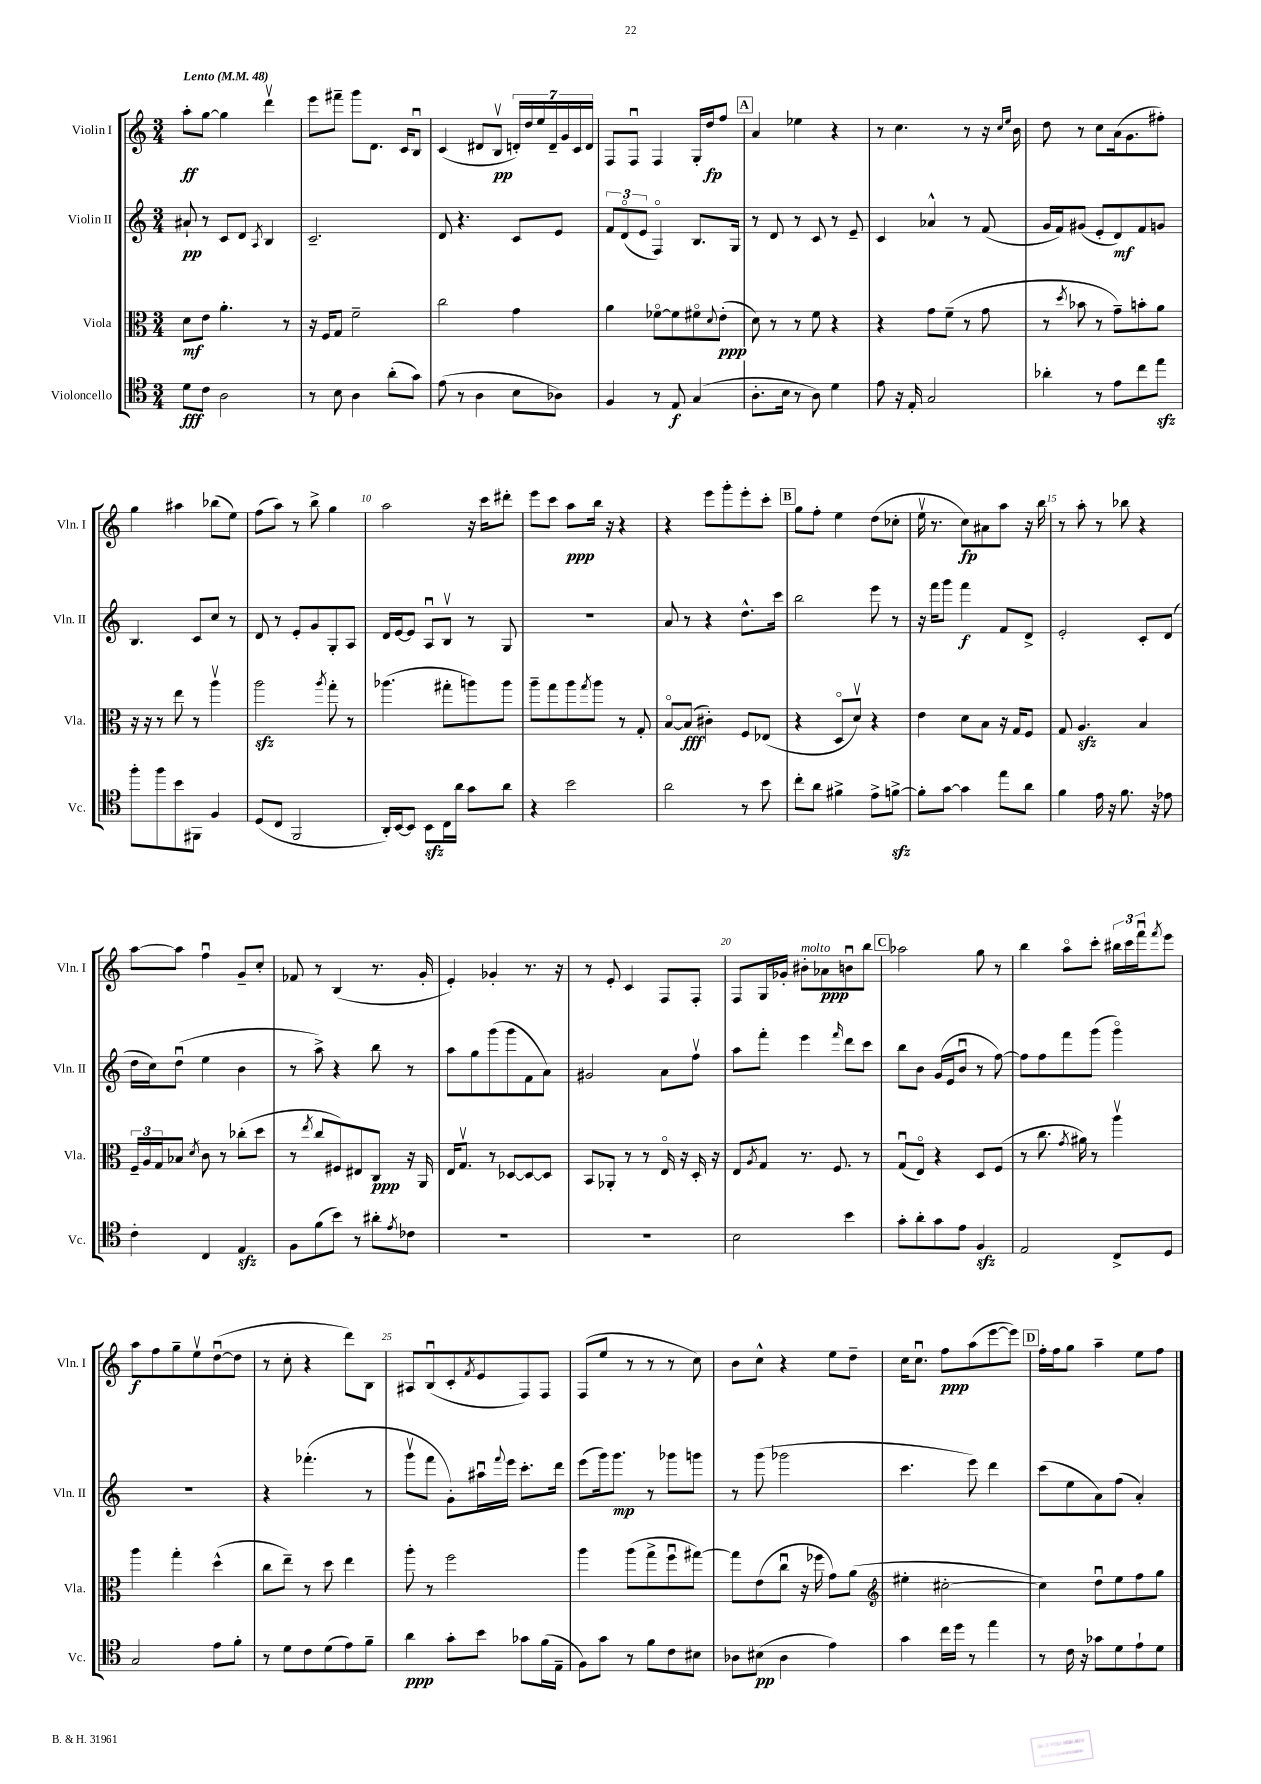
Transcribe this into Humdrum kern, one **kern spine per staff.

**kern	**kern	**kern	**kern
*staff4	*staff3	*staff2	*staff1
*clefC4	*clefC3	*clefG2	*clefG2
*k[]	*k[]	*k[]	*k[]
*M3/4	*M3/4	*M3/4	*M3/4
*MM48	*MM48	*MM48	*MM48
8d\L	8d\L	8a#`/	8aa'\L
8c\J	8e\J	8r	[8gg\J
2A\	4.a'\	8c/L	4gg\]
.	.	8d/J	.
.	.	8qA/	.
.	.	4B/	4dddv\
.	8r	.	.
=	=	=	=
8r	16r	2.c~/	8eee\L
.	16F/LK	.	.
8B\	8G/J	.	8fff#~\J
4A\	2f~\	.	8ggg\L
.	.	.	8.d\J
(8a'\L	.	.	.
.	.	.	16c/LK
8g\J)	.	.	8Bu/J
=	=	=	=
(8e\	2cc\	8d/	(4c/
8r	.	4.r	.
4A\	.	.	8d#/L
.	.	.	8Bv/J
8B\L	4g\	8c/L	28d'/LL)
.	.	.	28dd/
.	.	.	28ee/
.	.	.	28d~/
8A-\J)	.	8e/J	.
.	.	.	28g/
.	.	.	28c/
.	.	.	28d/JJ
=	=	=	=
4F/	4a\	12f/L	8F/L
.	.	(12do/	.
.	.	.	8Fu/J
.	.	12e/J	.
8r	[8f-o\L	4Fo/)	4F/
8E/	8f-\]	.	.
(4G/	8f#o\	8.B/L	16G'/LL
.	.	.	16dd/J
.	8qqd/	.	.
.	(8e'\J	.	8ff/J
.	.	16G/Jk	.
=	=	=	=
8.A'\L	8d\)	8r	4a/
.	8r	8d/	.
16B\Jk	.	.	.
8r	8r	8r	4ee-\
8A\)	8f\	8c/	.
4d\	4r	8r	4r
.	.	8e~/	.
=	=	=	=
8e\	4r	4c/	8r
16r	.	.	4.cc\
16E'/	.	.	.
2G/	8g\L	4a-^^/	.
.	(8f~\J	.	.
.	8r	8r	8r
.	8g\	(8f/	16r
.	.	.	16qqcc/LL
.	.	.	16qqee/JJ
.	.	.	16b\
=	=	=	=
4a-'\	8r	16g/LL	8dd\
.	.	16f/J)	.
.	8qdd/	.	.
.	8b-\	(8g#/J	8r
8r	8r	8e'/L	8cc\L
8e\L	8g~\L)	8d/)	(16a\k
.	.	.	8.g\
8cc\	8b'\	8f/	.
8ee\J	8a\J	8g/J	8ff#'\J)
=	=	=	=
8ff'\L	16r	4.B/	4gg\
.	16r	.	.
8ff\	8r	.	.
8b\	8ee\	.	4aa#\
8FF#\J	8r	8c/L	.
4F/	4aav\	8cc/J	(8bb-\L
.	.	8r	8ee\J)
=	=	=	=
(8D/L	2aa\	8d/	(8ff\L
8C/J	.	8r	8aa\J)
2FF/	.	8e'/L	8r
.	.	8g/	8bb^\
.	8qaa/	.	.
.	8gg'\	8G'/	4gg\
.	8r	8A/J	.
=	=	=	=
16AA'/LL)	(4.aa-\	16d/LL	2aa\
[16BB/J	.	[16e/J	.
8BB/]J	.	8e/]J	.
8BB\L	.	8Au/L	.
16C\L	8gg#'\L	8Bv/J	.
16a\JJ	.	.	.
8g\L	8aa\)	8r	16r
.	.	.	16ccc\LK
8a\J	8aa\J	8G/	8ddd#'\J
=	=	=	=
4r	8aa~\L	2.r	8eee\L
.	8gg\	.	8ccc\J
2b\	8aa\	.	8aa\L
.	8qgg/	.	.
.	8aa\J	.	16bb\Jk
.	.	.	16r
.	8r	.	4r
.	8G'/	.	.
=	=	=	=
2a\	[8Bo/L	8a/	4r
.	(8B/]J	8r	.
.	4c#'\)	4r	8eee\L
.	.	.	8ggg'\
8r	8F/L	8.dd^^\L	8eee'\
8b\	(8E-/J	.	8ccc'\J
.	.	16ccc\Jk	.
=	=	=	=
8cc'\L	4r	2bb\	8gg\L
8a\J	.	.	8ff'\J
4f#^\	8Do/L	.	4ee\
.	8dv/J)	.	.
8e^\L	4r	8eee\	(8dd\L
[8f^\J	.	8r	8cc-'\J
=	=	=	=
8f'\]L	4e\	16r	16eev\
.	.	16fff\LK	8.r
[8g\J	.	8ggg\J	.
4g\]	8d\L	4fff\	8cc\L)
.	8B\J	.	8a#\
8ee\L	16r	8f/L	8aa\J
.	16G/LK	.	.
8a\J	8F/J	8d^/J	16r
.	.	.	16bb\
=	=	=	=
4f\	8G/	2e'/	8r
.	4.A/	.	8aa'\
16e\	.	.	8r
16r	.	.	.
8.f\	.	.	8bb-\
.	4B/	8c'/L	4r
16r	.	.	.
8e-\	.	(8d/J	.
=	=	=	=
4c'\	24F~/LL	16dd\LL	[8aa\L
.	24A/	.	.
.	.	16cc\J)	.
.	24G/J	.	.
.	8B-/J	(8ddu\J	8aa\]J
.	8qd/	.	.
4C/	8c\	4ee\	4ffu\
.	8r	.	.
4E/	(8cc-'\L	4b\	8g~/L
.	8dd\J	.	8cc'/J
=	=	=	=
8F\L	8r	8r	8f-/
.	8qee/	.	.
(8f\	8cc/L	8aa^\)	8r
8b\J)	8F#/)	4r	(4B/
8r	8E#/	.	.
8a#'\L	8C/J	8bb\	8.r
8qe/	.	.	.
8c-\J	16r	8r	.
.	16AA/	.	16g'/
=	=	=	=
2.r	16E/LK	8aa\L	4e'/)
.	8.Gv/J	.	.
.	.	8gg\	.
.	8r	(8ggg\	4g-'/
.	[8D-/L	8ggg\	.
.	8D-/_	8f\	8.r
.	8D-/]J	8a\J)	.
.	.	.	16r
=	=	=	=
2.r	8BB/L	2g#/	8r
.	8AA-'/J	.	8e'/
.	8r	.	4c/
.	8r	.	.
.	16Eo/	8a\L	8F/L
.	16r	.	.
.	16D'/	8ffv\J	8F'/J
.	16r	.	.
=	=	=	=
2B\	8E/L	8aa\L	8F/L
.	8qA/	.	.
.	8G/J	8fff'\J	16G/L
.	.	.	16g-'/JJ
.	8.r	4eee\	8b#'\L
.	.	.	8a-\
.	8.F/	.	.
.	.	16qqfff/	.
4b\	.	8ddd\L	8bu\
.	8r	8ccc\J	8bb\J
=	=	=	=
8g'\L	(8Gu/L	8bb\L	2aa-\
8a'\	8Eo/J)	8b\J	.
8g\	4r	(16g/LL	.
.	.	16e/J	.
8e\J	.	8bu/J	.
4F/	8D/L	8r	8gg\
.	(8F/J	[8ff\)	8r
=	=	=	=
2E/	8r	8ff\]L	4bb\
.	8.cc\	8ff\	.
.	.	8fff\	8aao\L
.	8qg/	.	.
.	16a#\)	.	.
.	8r	(8ggg\J	8ccc'\J
8C^/L	4aav\	4gggo\)	24bb#\LL
.	.	.	24ccc\
.	.	.	24fffu\J
.	.	.	8qfff/
8D/J	.	.	8eee\J
=	=	=	=
2G/	4aa\	2.r	8aa\L
.	.	.	8ff\
.	4gg'\	.	8gg~\
.	.	.	8eev\
8e\L	(4dd^^\	.	([8ddu\
8f'\J	.	.	8dd\]J
=	=	=	=
8r	8cc\L	4r	8r
8d\L	8ee~\J)	.	8cc'\
8c\	8r	(4.fff-'\	4r
(8d\	8dd\	.	.
8e\)	4ee\	.	8ddd\L)
8f~\J	.	8r	8B\J
=	=	=	=
4a\	8aa'\	8gggv\L	8A#/L
.	8r	8fff\J	(8Bu/
8g'\L	2ff\	8g'\L)	8c'/
.	.	.	8qf/
8b\J	.	16aa#u\L	8e/
.	.	8qqfff/	.
.	.	16eee\JJ	.
8g-\L	.	8.ccc'\L	8F/)
(16f\L	.	.	8F/J
16E~\JJ	.	16ddd\Jk	.
=	=	=	=
8F\L)	4aa\	(8eee\L	(8F/L
8g\J	.	16ggg\k)	8ee/J
.	.	8.ggg\J	.
8r	(8aa\L	.	8r
8f\L	8gg^\	8r	8r
8c\	8ffu\	8ggg-\L	8r
8B#\J	[8gg#\J)	8ggg\J	8cc\)
=	=	=	=
8A-\L	8gg#\]L	8r	8b\L
(8B#\J	(8e\	(8ggg\	8cc^^\J
4A-\	8ccu\J	2ggg-\	4r
.	16r	.	.
.	16ff-\	.	.
4e\)	8g\L)	.	8ee\L
.	(8a\J	.	8dd~\J
=	=	=	=
*	*clefG2	*	*
4g\	4ee#'\	4.ccc\	16cc\LK
.	.	.	8.ccu\J
16cc\LL	[2cc#'\	.	8ff\L
16dd\JJ	.	.	.
8r	.	8eee\)	(8aa\
4ee\	.	4ddd\	[8eee\
.	.	.	8eee\]J)
=	=	=	=
8r	4cc#\])	(8ccc\L	16ff'\LL
.	.	.	16ff\J
16c\	.	8ee\	8gg\J
16r	.	.	.
8g-\L	8ddu\L	8a\)	4aa~\
8d\	8ee\	(8ff\J	.
8e`\	8ff\	4a'/)	8ee\L
8d\J	8gg\J	.	8ff\J
==	==	==	==
*-	*-	*-	*-
